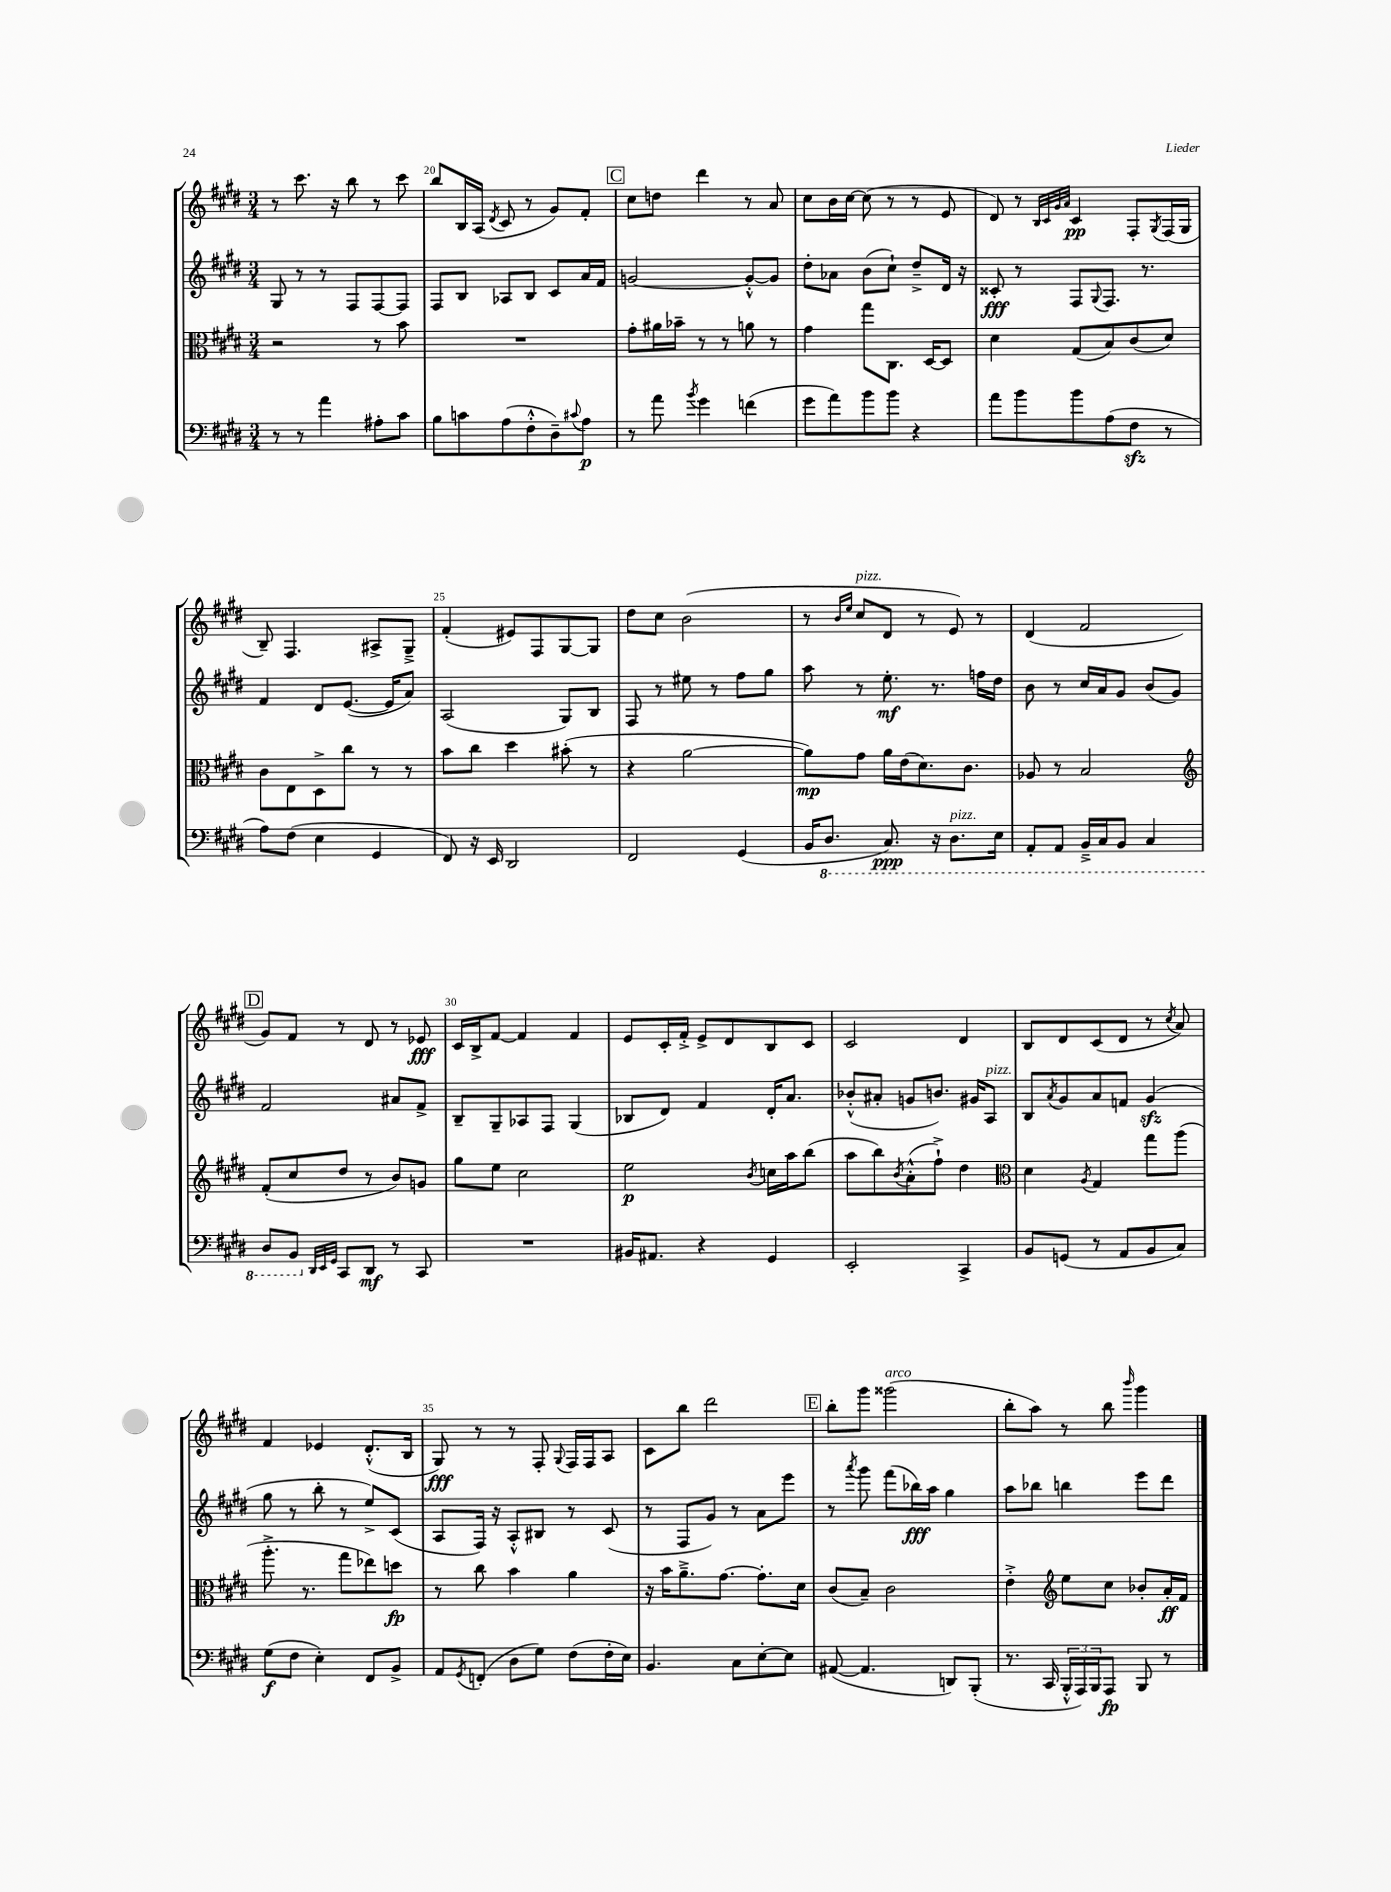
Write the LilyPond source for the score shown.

<<
\new StaffGroup <<
\new Staff = "s0" {
    \clef treble \key e \major \numericTimeSignature \time 3/4
    r8 cis'''8. r16 b''8 r8 cis'''8 |
    b''8 b16 a16( \acciaccatura { dis'8 } cis'8 r8 gis'8) fis'8-. |
    \mark \markup { \box "C" } cis''8 d''8 dis'''4 r8 a'8 |
    cis''8 b'16 cis''16~ cis''8( r8 r8 e'8 |
    dis'8) r8 \grace { b32 cis'32 gis'32 a'32 } cis'4\pp fis8-. \acciaccatura { gis8 } fis16( gis16 |
    b8--) fis4. ais8-> gis8---> |
    fis'4-.( eis'8) fis8 gis8~ gis8 |
    dis''8 cis''8 b'2( |
    r8 \grace { b'16 e''16 } cis''8^\markup { \italic "pizz." } dis'8 r8 e'8) r8 |
    dis'4( fis'2 |
    \mark \markup { \box "D" } gis'8) fis'8 r8 dis'8 r8 ees'8\fff |
    cis'16 b16-> fis'8~ fis'4 fis'4 |
    e'8 cis'16-. fis'16-.-> e'8-> dis'8 b8 cis'8 |
    cis'2 dis'4 |
    b8 dis'8 cis'8( dis'8 r8 \acciaccatura { cis''8 } a'8) |
    fis'4 ees'4 dis'8.-.-^( b16 |
    gis8\fff) r8 r8 fis8-. \appoggiatura { gis8 } fis16 fis16 a8 |
    cis'8 b''8 dis'''2 |
    \mark \markup { \box "E" } b''8-. gis'''8 gisis'''2^\markup { \italic "arco" }( |
    b''8-. a''8) r8 b''8 \grace { b'''16 } gis'''4 \bar "|." |
}
\new Staff = "s1" {
    \clef treble \key e \major \numericTimeSignature \time 3/4
    gis8 r8 r8 fis8 fis8~ fis8 |
    fis8 b8 aes8 b8 cis'8 a'16 fis'16 |
    \mark \markup { \box "C" } g'2~ g'8~-.-^ g'8 |
    dis''8-. aes'8 b'8( cis''8-!) dis''8---> dis'16 r16 |
    cisis'8-.\fff r8 fis8 \appoggiatura { gis8 } fis8. r8. |
    fis'4 dis'8 e'8.~( e'16 a'8) |
    a2( gis8) b8 |
    fis8 r8 eis''8 r8 fis''8 gis''8 |
    a''8 r8 e''8.-.\mf r8. f''16 dis''16 |
    b'8 r8 cis''16 a'16 gis'8 b'8( gis'8) |
    \mark \markup { \box "D" } fis'2 ais'8 fis'8-> |
    b8-- gis8-- aes8 fis8 gis4( |
    bes8 dis'8) fis'4 dis'16-. a'8. |
    bes'8-.-^( ais'8-. g'8 b'8.) gis'16 a8^\markup { \italic "pizz." } |
    b8 \acciaccatura { a'8 } gis'8 a'8 f'8 gis'4\sfz( |
    gis''8 r8 b''8-. r8 e''8->) cis'8( |
    a8 fis16) r16 a8-.-^ bis8 r8 cis'8( |
    r8 fis8 gis'8) r8 a'8 e'''8 |
    \mark \markup { \box "E" } r8 \acciaccatura { a'''8 } gis'''8 fis'''8( bes''16\fff) a''16 gis''4 |
    a''8 bes''8 b''4 e'''8 dis'''8 \bar "|." |
}
\new Staff = "s2" {
    \clef alto \key e \major \numericTimeSignature \time 3/4
    r2 r8 b'8 |
    R2. |
    \mark \markup { \box "C" } gis'8-. ais'16 bes'16-- r8 r8 a'8 r8 |
    gis'4 gis''8 cis8. dis16~ dis8 |
    dis'4 gis8( b8) cis'8( dis'8) |
    cis'8 e8 dis8-> cis''8 r8 r8 |
    b'8 cis''8 dis''4 bis'8-.( r8 |
    r4 a'2~ |
    a'8\mp) gis'8 a'16 e'16( dis'8.) cis'8. |
    aes8 r8 b2 |
    \mark \markup { \box "D" } \clef treble fis'8-.( cis''8 dis''8 r8 b'8) g'8 |
    gis''8 e''8 cis''2 |
    e''2\p \acciaccatura { b'8 } c''16 a''16 b''8( |
    a''8 b''8) \acciaccatura { b'8 } a'8-.-^( fis''8-!->) dis''4 |
    \clef alto dis'4 \acciaccatura { a8 } gis4 gis''8 a''8( |
    a''8.-.-> r8. gis''8 ees''8) d''8\fp |
    r8 cis''8 b'4 a'4 |
    r16 b'16 a'8.---> gis'8.~ gis'8.-. dis'16 |
    \mark \markup { \box "E" } cis'8( b8--) cis'2 |
    e'4-.-> \clef treble e''8 cis''8 bes'8-. a'16-.\ff fis'16 \bar "|." |
}
\new Staff = "s3" {
    \clef bass \key e \major \numericTimeSignature \time 3/4
    r8 r8 a'4 ais8-. cis'8 |
    b8 c'8 a8( fis8-.-^ dis8--) \appoggiatura { cis'8 } a8\p |
    \mark \markup { \box "C" } r8 a'8 \acciaccatura { b'8 } gis'4 f'4( |
    gis'8 a'8) b'8 b'8 r4 |
    a'8 b'8 b'8 a8( fis8\sfz r8 |
    a8) fis8( e4 gis,4 |
    fis,8) r16 e,16 dis,2 |
    fis,2 gis,4( |
    b,16 \ottava #-1 dis,8. cis,8.\ppp) r16 dis,8.^\markup { \italic "pizz." } e,16 |
    a,,8-. a,,8 b,,16---> cis,16 b,,8 cis,4 |
    \mark \markup { \box "D" } dis,8 b,,8 \ottava #0 \grace { dis,32 e,32 gis,32 } cis,8 dis,8\mf r8 cis,8 |
    R2. |
    bis,16 ais,8. r4 gis,4 |
    e,2-. cis,4-> |
    b,8 g,8( r8 a,8 b,8 cis8) |
    gis8\f( fis8 e4-.) fis,8 b,8-> |
    a,8 \acciaccatura { gis,8 } f,8-.( dis8 gis8) fis8( fis16-. e16) |
    b,4. cis8 e8~-. e8 |
    \mark \markup { \box "E" } ais,8~( ais,4. d,8) b,,8-.( |
    r8. cis,16 \tuplet 3/2 { b,,16-.-^ a,,16) b,,16 } a,,8\fp b,,8 r8 \bar "|." |
}
>>
>>
\layout { \context { \Score currentBarNumber = #19 \override BarNumber.break-visibility = ##(#f #t #t) barNumberVisibility = #(every-nth-bar-number-visible 5) } }
